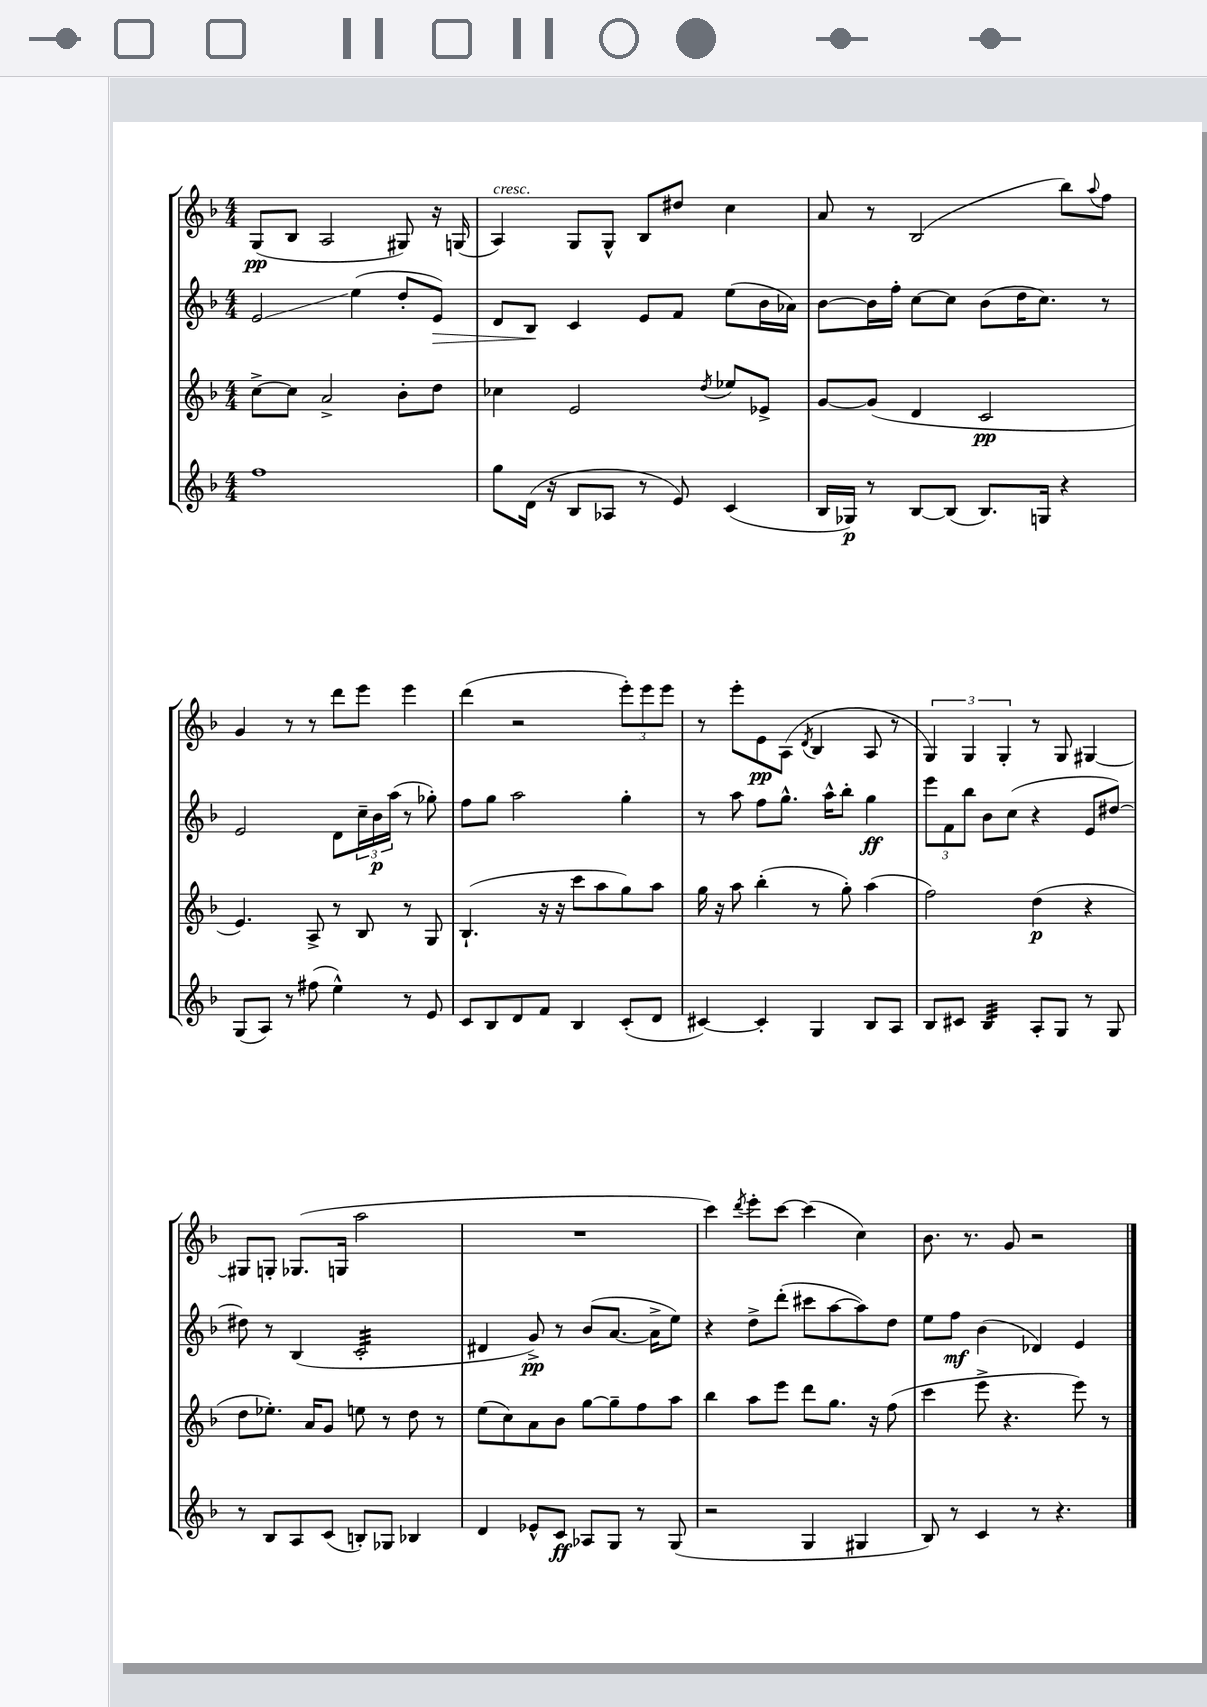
<<
\new StaffGroup <<
\new Staff = "s0" {
    \clef treble \key f \major \numericTimeSignature \time 4/4
    g8\pp( bes8 a2 gis8) r16 g16( |
    a4^\markup { \italic "cresc." }) g8 g8-^ bes8 dis''8 c''4 |
    a'8 r8 bes2( bes''8) \appoggiatura { a''8 } f''8 |
    g'4 r8 r8 d'''8 e'''8 e'''4 |
    d'''4( r2 \tuplet 3/2 { e'''8-.) e'''8 e'''8 } |
    r8 e'''8-. e'8\pp a8( \acciaccatura { d'8 } bes4 a8 r8 |
    \tuplet 3/2 { g4) g4 g4-. } r8 g8 gis4~ |
    gis8 g8-. ges8.( g16 a''2 |
    R1 |
    c'''4) \acciaccatura { d'''8 } e'''8-. c'''8~ c'''4( c''4) |
    bes'8. r8. g'8 r2 \bar "|." |
}
\new Staff = "s1" {
    \clef treble \key f \major \numericTimeSignature \time 4/4
    e'2\glissando e''4( d''8-. e'8\>) |
    d'8 bes8\! c'4 e'8 f'8 e''8( bes'16 aes'16) |
    bes'8~ bes'16 f''16-. c''8~ c''8 bes'8( d''16 c''8.) r8 |
    e'2 d'8 \tuplet 3/2 { c''16-- bes'16\p a''16( } r8 ges''8-.) |
    f''8 g''8 a''2 g''4-. |
    r8 a''8 f''8 g''8.-^ a''16-^ bes''8-. g''4\ff |
    \tuplet 3/2 { e'''8 f'8 bes''8 } bes'8 c''8( r4 e'8 dis''8~) |
    dis''8 r8 bes4( c'2:32-. |
    dis'4 g'8->\pp) r8 bes'8( a'8.~ a'16-> e''8) |
    r4 d''8-> d'''8-.( cis'''8 a''8~ a''8) d''8 |
    e''8 f''8\mf bes'4( des'4) e'4 \bar "|." |
}
\new Staff = "s2" {
    \clef treble \key f \major \numericTimeSignature \time 4/4
    c''8~-> c''8 a'2-> bes'8-. d''8 |
    ces''4 e'2 \acciaccatura { d''8 } ees''8 ees'8-> |
    g'8~ g'8( d'4 c'2\pp |
    e'4.) a8-> r8 bes8 r8 g8 |
    bes4.-!( r16 r16 c'''8 a''8 g''8) a''8 |
    g''16 r16 a''8 bes''4-.( r8 g''8-.) a''4( |
    f''2) d''4\p( r4 |
    d''8 ees''8.-.) a'16 g'8 e''8 r8 d''8 r8 |
    e''8( c''8) a'8 bes'8 g''8~ g''8-- f''8 a''8 |
    bes''4 a''8 e'''8 d'''8 g''8. r16 f''8( |
    c'''4 e'''8-> r4. e'''8) r8 \bar "|." |
}
\new Staff = "s3" {
    \clef treble \key f \major \numericTimeSignature \time 4/4
    f''1 |
    g''8 d'16( r16 bes8 aes8 r8 e'8) c'4( |
    bes16 ges16\p) r8 bes8~ bes8( bes8.) g16 r4 |
    g8( a8) r8 fis''8( e''4-^) r8 e'8 |
    c'8 bes8 d'8 f'8 bes4 c'8-.( d'8 |
    cis'4~) cis'4-. g4 bes8 a8 |
    bes8 cis'8 bes4:32 a8-. g8 r8 g8 |
    r8 bes8 a8 c'8( b8-.) ges8 bes4 |
    d'4 ees'8-^ c'8\ff aes8 g8 r8 g8( |
    r2 g4 gis4 |
    bes8) r8 c'4 r8 r4. \bar "|." |
}
>>
>>
\layout { \context { \Score \remove "Bar_number_engraver" } }
